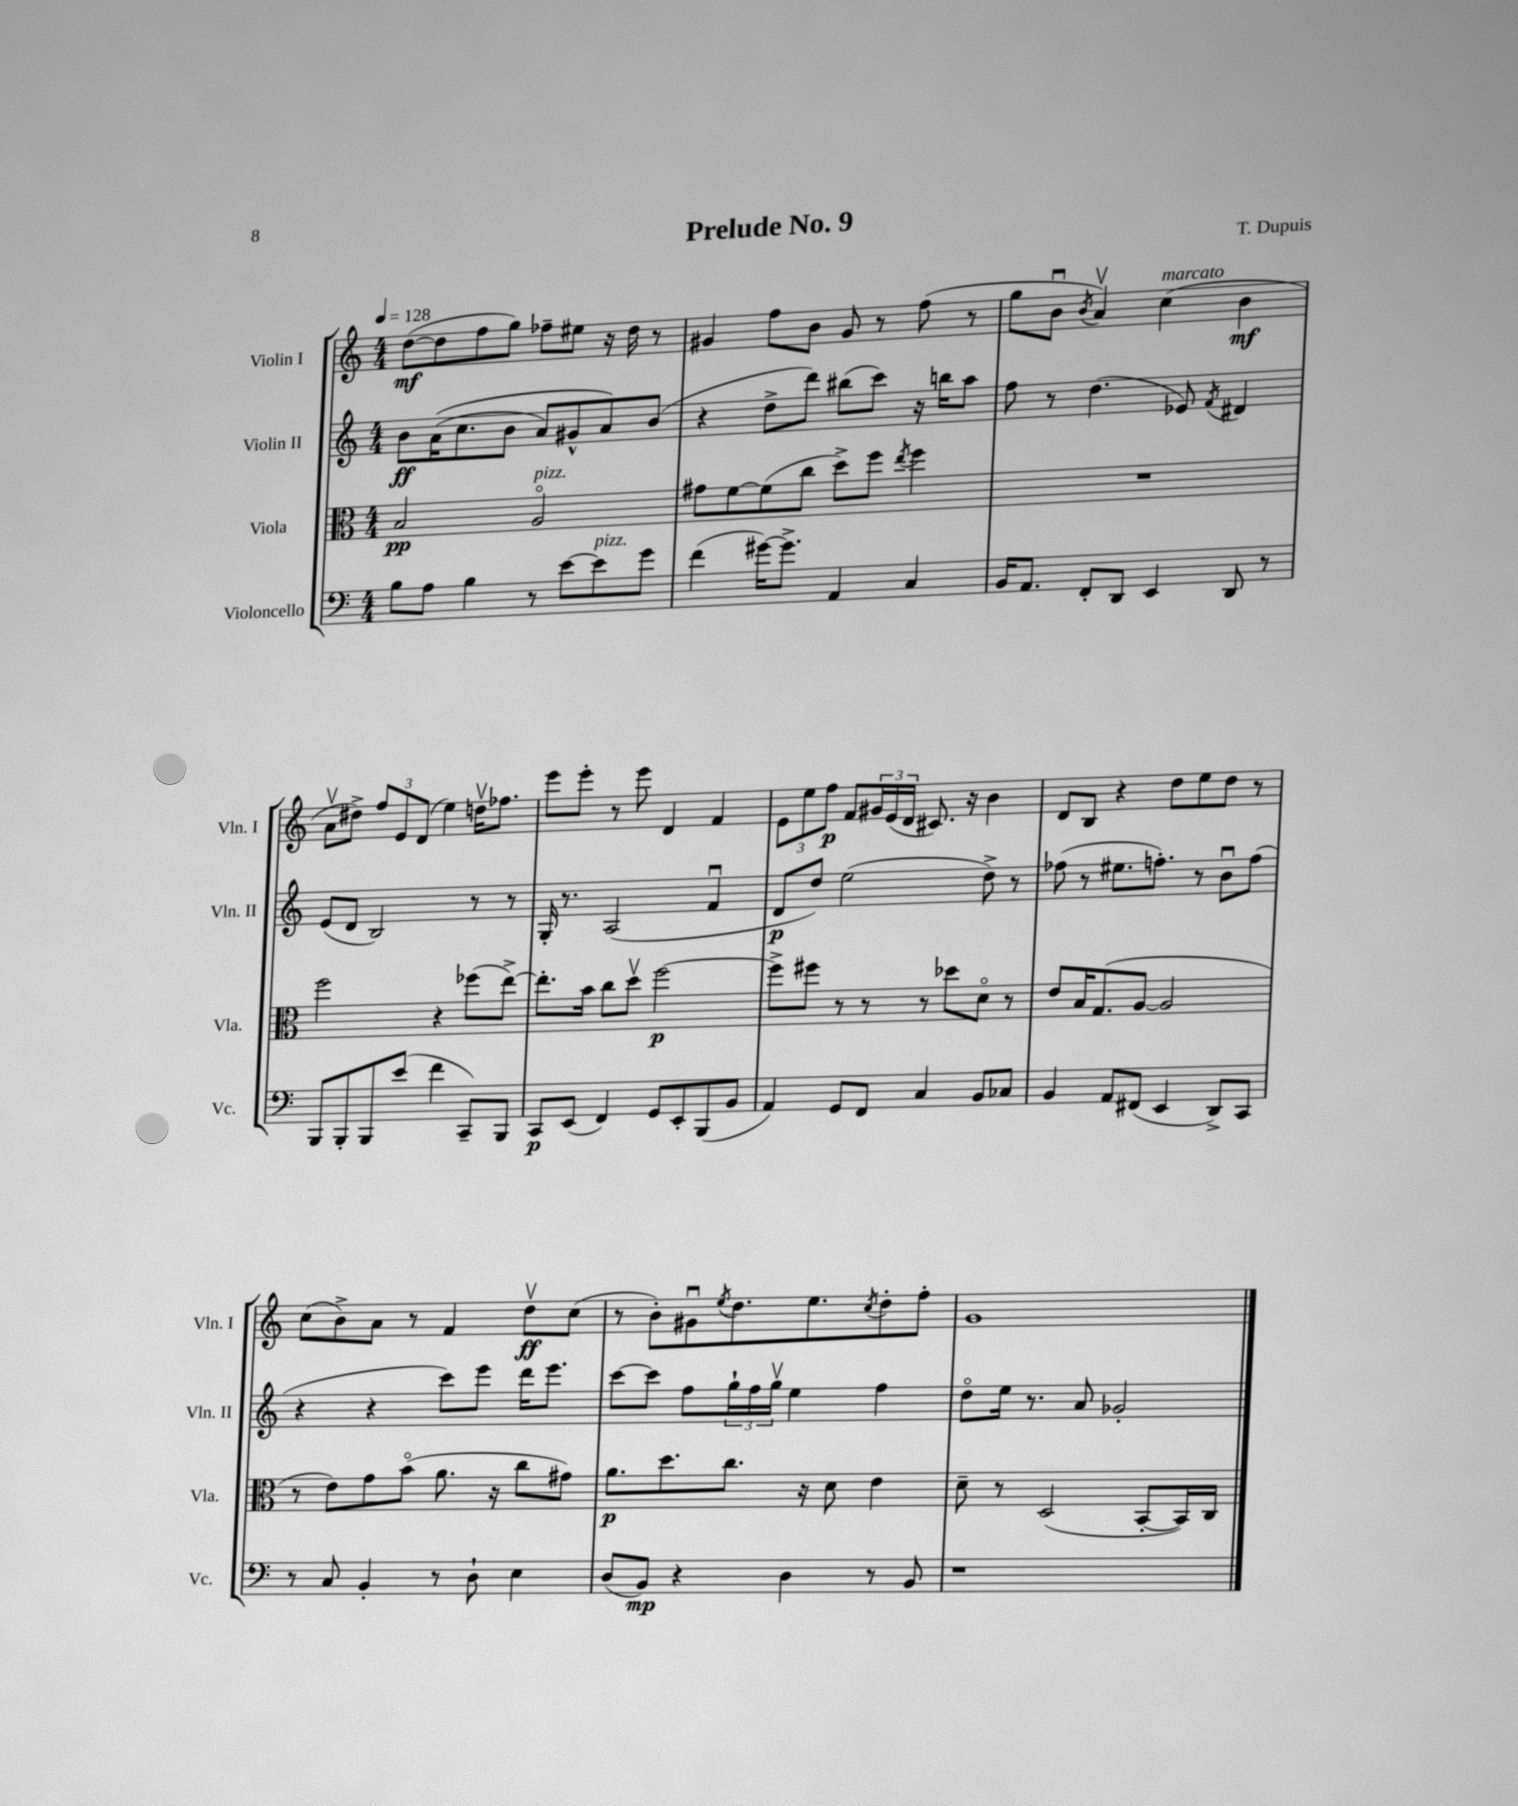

**kern	**dynam	**kern	**dynam	**kern	**dynam	**kern	**dynam
*part4	*part4	*part3	*part3	*part2	*part2	*part1	*part1
*staff4	*staff4	*staff3	*staff3	*staff2	*staff2	*staff1	*staff1
*I"Violoncello	*	*I"Viola	*	*I"Violin II	*	*I"Violin I	*
*I'Vc.	*	*I'Vla.	*	*I'Vln. II	*	*I'Vln. I	*
*clefF4	*	*clefC3	*	*clefG2	*	*clefG2	*
*k[]	*	*k[]	*	*k[]	*	*k[]	*
*M4/4	*	*M4/4	*	*M4/4	*	*M4/4	*
*MM128	*	*MM128	*	*MM128	*	*MM128	*
=1	=1	=1	=1	=1	=1	=1	=1
8B\L	.	2B/	pp	8b\L	ff	([8dd\L	mf
8A\J	.	.	.	((16a\K	.	8dd\]	.
.	.	.	.	8.cc\	.	.	.
4B\	.	.	.	.	.	8ff\	.
.	.	.	.	8b\J	.	8gg\J)	.
!	!	!LO:TX:a:i:t=pizz.	!	!	!	!	!
8r	.	2A/	.	8a/L)	.	8ff-X~\L	.
[8e\L	.	.	.	8g#X^^/	.	8ee#X\J	.
!LO:TX:a:i:t=pizz.	!	!	!	!	!	!	!
8e\]	.	.	.	8a/)	.	16r	.
.	.	.	.	.	.	16dd\	.
8g\J	.	.	.	(8b/J	.	8r	.
=2	=2	=2	=2	=2	=2	=2	=2
(4f\	.	8g#X\L	.	4r	.	4g#X/	.
.	.	[8f\	.	.	.	.	.
[16g#X\KL)	.	(8f\]	.	8dd^\L	.	8ff\L	.
8.g#^\J]	.	.	.	.	.	.	.
.	.	8cc\J	.	8ddd\J)	.	8b\J	.
4AA/	.	8dd^\L)	.	(8bb#X\L	.	8g#/	.
.	.	8ff\J	.	8ccc\J)	.	8r	.
.	.	8qee/	.	.	.	.	.
4C/	.	4ff\	.	16r	.	(8ff\	.
.	.	.	.	16bbn\KL	.	.	.
.	.	.	.	8aa\J	.	8r	.
=3	=3	=3	=3	=3	=3	=3	=3
16BB/KL	.	1r	.	8ff\	.	8gg\L	.
8.AA/J	.	.	.	.	.	.	.
.	.	.	.	8r	.	8bu\J	.
.	.	.	.	.	.	8qb/	.
8FF'/L	.	.	.	(4.dd\	.	4av/)	.
8DD/J	.	.	.	.	.	.	.
!	!	!	!	!	!	!LO:TX:a:i:t=marcato	!
4EE/	.	.	.	.	.	(4cc\	.
.	.	.	.	8e-X/)	.	.	.
.	.	.	.	8qf/	.	.	.
8DD/	.	.	.	4d#X/	.	4b\	mf
8r	.	.	.	.	.	.	.
!!LO:LB:g=z
=4	=4	=4	=4	=4	=4	=4	=4
8BBB/L	.	2ff\	.	(8e/L	.	8av\L	.
8BBB'/	.	.	.	8d/J	.	8dd#X^\J)	.
8BBB/	.	.	.	2B/)	.	12ff/L	.
.	.	.	.	.	.	12e/	.
(8e/J	.	.	.	.	.	.	.
.	.	.	.	.	.	(12d/J	.
4f\	.	4r	.	.	.	4ee\)	.
8CC~/L)	.	(8ff-X\L	.	8r	.	16ddnv\KL	.
.	.	.	.	.	.	8.ff-X\J	.
8BBB/J	.	[8ee^\J)	.	8r	.	.	.
=5	=5	=5	=5	=5	=5	=5	=5
8CC/L	p	8.ee'\L]	.	16G'/	.	8eee\L	.
.	.	.	.	8.r	.	.	.
(8EE/J	.	.	.	.	.	8eee'\J	.
.	.	16b\Jk	.	.	.	.	.
4FF/)	.	8cc\L	.	(2A/	.	8r	.
.	.	8ddv\J	.	.	.	8eee\	.
8GG/L	.	[2ff\	p	.	.	4d/	.
8EE'/	.	.	.	.	.	.	.
(8BBB/	.	.	.	4fu/	.	4f/	.
8BB/J	.	.	.	.	.	.	.
=6	=6	=6	=6	=6	=6	=6	=6
4AA/)	.	8ff^\L]	.	8d/L	p	12e\L	.
.	.	.	.	.	.	12ee\	.
.	.	8ff#X\J	.	8dd/J)	.	.	.
.	.	.	.	.	.	12ff\J	p
8GG/L	.	8r	.	(2ee\	.	8f/L	.
8FF/J	.	8r	.	.	.	24g#X/L	.
.	.	.	.	.	.	(24e/	.
.	.	.	.	.	.	24d/JJ	.
4C/	.	8r	.	.	.	8.c#X/)	.
.	.	8dd-X\L	.	.	.	.	.
.	.	.	.	.	.	16r	.
8BB/L	.	8d\J	.	8dd^\)	.	4b\	.
8C-X/J	.	8r	.	8r	.	.	.
=7	=7	=7	=7	=7	=7	=7	=7
4BB/	.	8e/L	.	(8ff-X\	.	8d/L	.
.	.	16B/K	.	8r	.	8B/J	.
.	.	(8.G/	.	.	.	.	.
8AA/L	.	.	.	8.ee#X\L	.	4r	.
(8FF#X/J	.	[8A/J	.	.	.	.	.
.	.	.	.	8.ffn'\J)	.	.	.
4EE/	.	2A/]	.	.	.	8dd\L	.
.	.	.	.	8r	.	8ee\	.
8DD^/L)	.	.	.	8bu\L	.	8dd\J	.
8CC/J	.	.	.	(8ff\J	.	8r	.
!!LO:LB:g=z
=8	=8	=8	=8	=8	=8	=8	=8
8r	.	8r	.	4r	.	(8cc\L	.
8C/	.	8e\L)	.	.	.	8b^\)	.
4BB'/	.	8g\	.	4r	.	8a\J	.
.	.	(8b\J	.	.	.	8r	.
8r	.	8.a\	.	8ccc\L)	.	4f/	.
8D`\	.	.	.	8eee\J	.	.	.
.	.	16r	.	.	.	.	.
4E\	.	8cc\L	.	16ddd\KL	.	8ddv\L	ff
.	.	.	.	8.eee\J	.	.	.
.	.	8g#X\J)	.	.	.	(8cc\J	.
=9	=9	=9	=9	=9	=9	=9	=9
(8D/L	.	8.a\L	p	[8ccc\L	.	8r	.
8BB/J)	mp	.	.	8ccc\J]	.	8b'\L)	.
.	.	8.dd\	.	.	.	.	.
4r	.	.	.	8ff\L	.	8g#Xu\	.
.	.	.	.	.	.	8qee/	.
.	.	8.cc\J	.	24gg`\L	.	8.dd\	.
.	.	.	.	24ff\	.	.	.
.	.	.	.	24ggv\JJ	.	.	.
4D\	.	.	.	4ee\	.	.	.
.	.	16r	.	.	.	8.ee\	.
.	.	8d\	.	.	.	.	.
.	.	.	.	.	.	8qcc/	.
8r	.	4e\	.	4ff\	.	8dd'\	.
8BB/	.	.	.	.	.	8ff'\J	.
=10	=10	=10	=10	=10	=10	=10	=10
1r	.	8d~\	.	8dd\L	.	1g	.
.	.	8r	.	16ee\Jk	.	.	.
.	.	.	.	8.r	.	.	.
.	.	(2D/	.	.	.	.	.
.	.	.	.	8a/	.	.	.
.	.	.	.	2g-X'/	.	.	.
.	.	[8BB'/L	.	.	.	.	.
.	.	16BB/L])	.	.	.	.	.
.	.	16C/JJ	.	.	.	.	.
==	==	==	==	==	==	==	==
*-	*-	*-	*-	*-	*-	*-	*-
